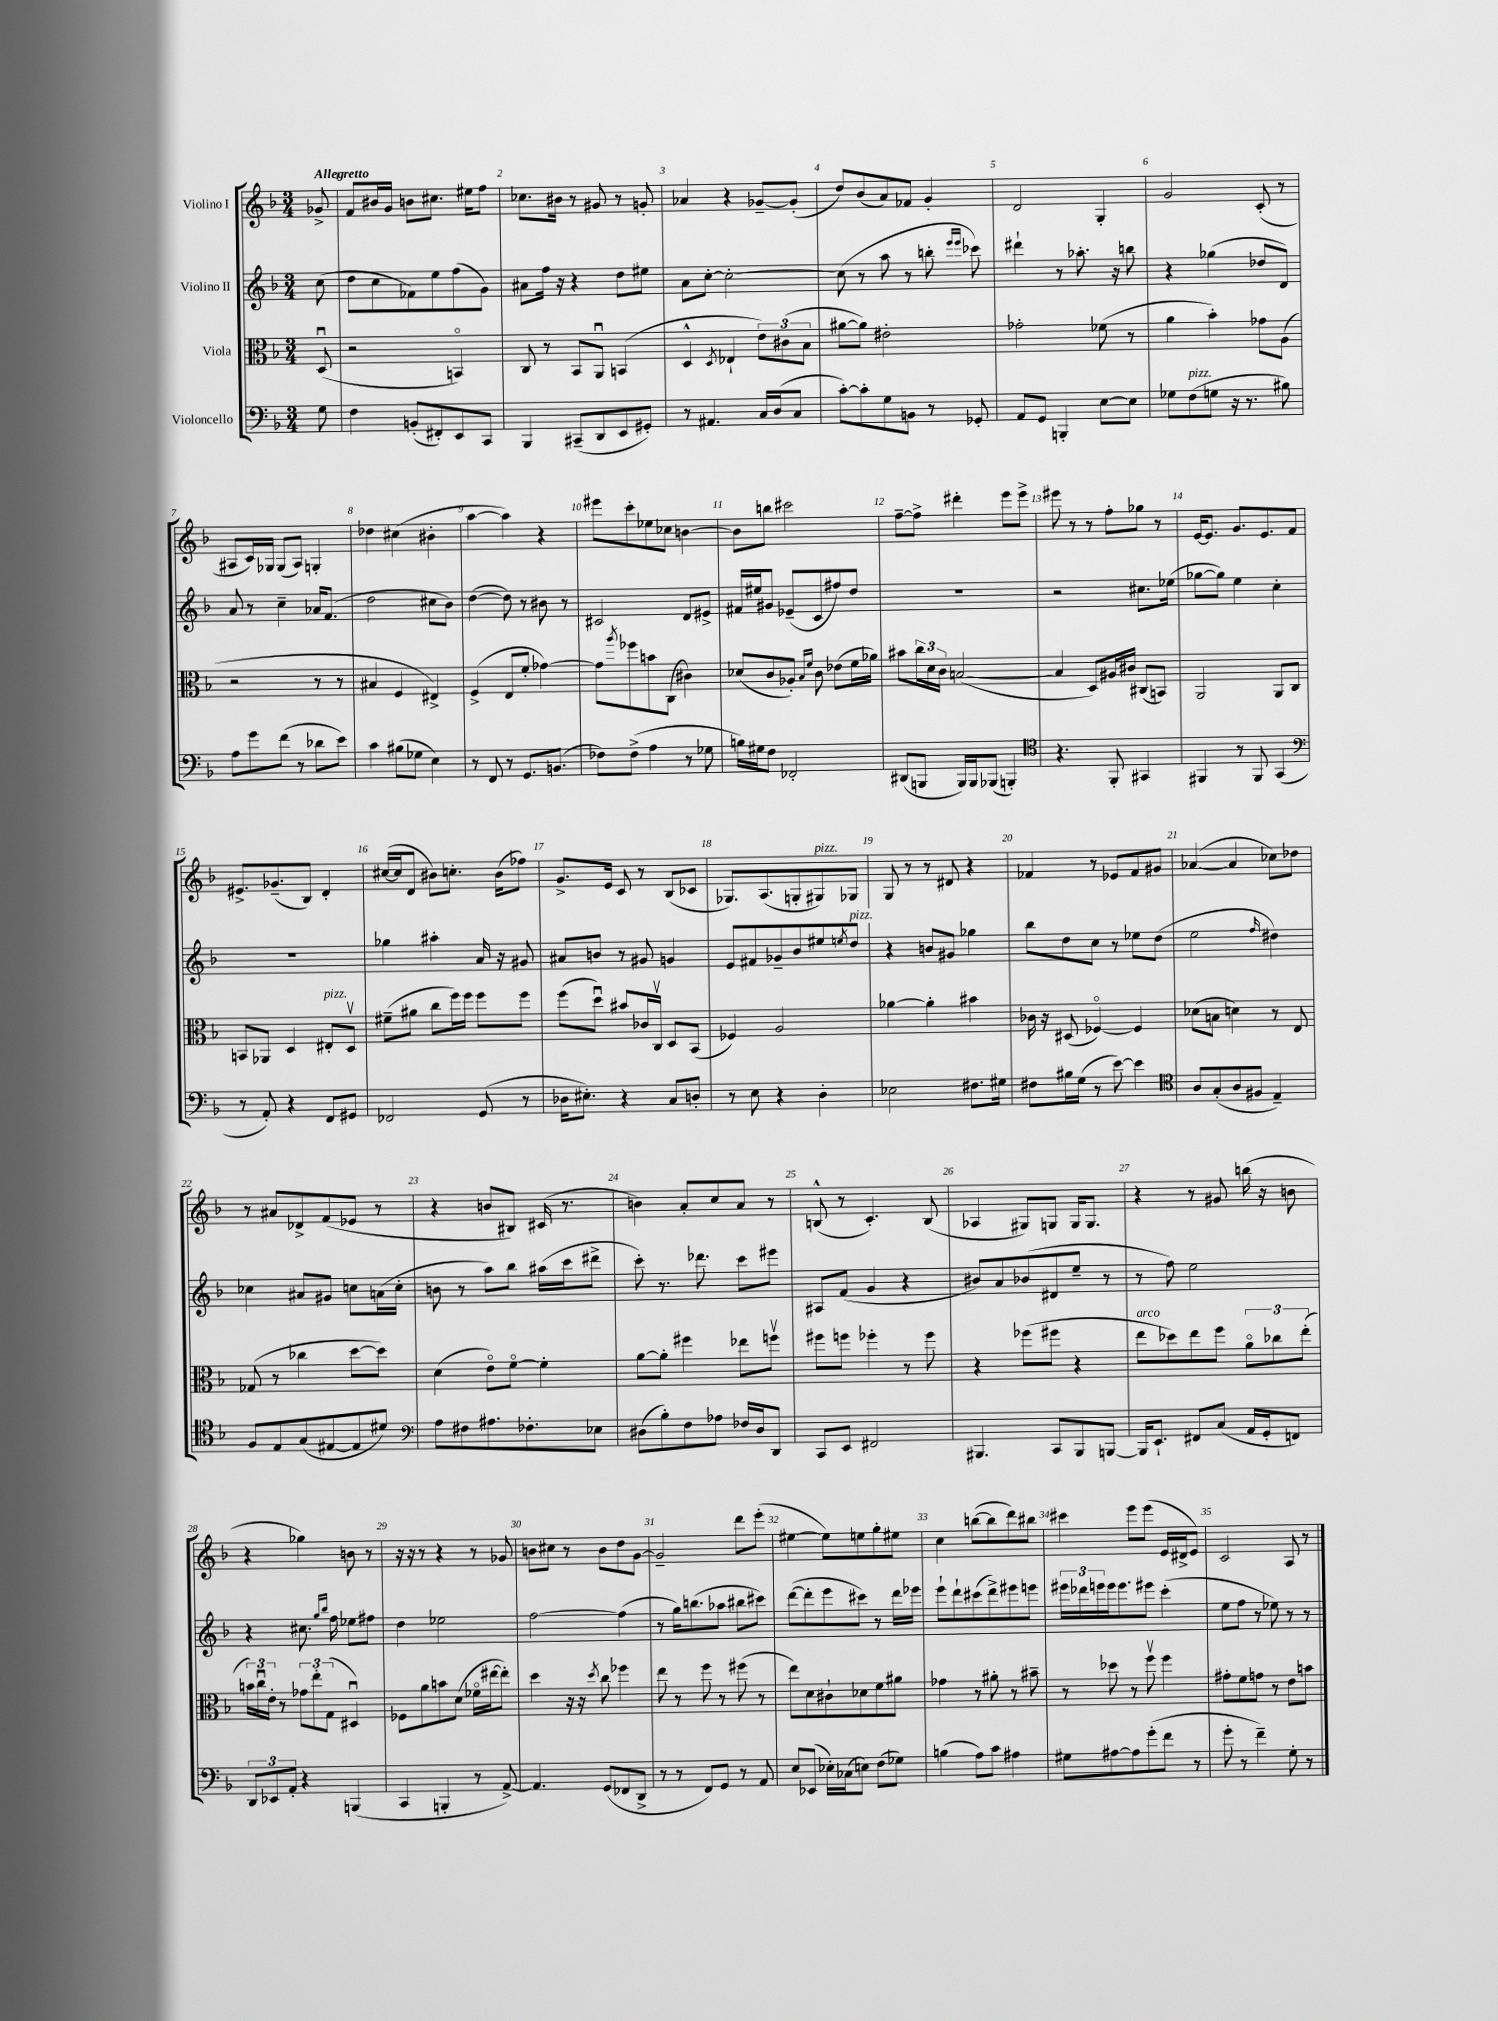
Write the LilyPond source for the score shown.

<<
\new StaffGroup <<
\new Staff = "s0" \with { instrumentName = "Violino I" } {
    \clef treble \key f \major \numericTimeSignature \time 3/4 \partial 8 \tempo "Allegretto"
    ges'8-> |
    f'8 bis'16 g'16 b'8 cis''8. eis''16 f''8 |
    ces''8. bis'16 r8 gis'8 r8 g'8-. |
    aes'4 r4 ges'8~-- ges'8-.( |
    d''8) bes'8( a'8) fes'8 g'4-. |
    d'2 g4-. |
    g'2 c'8-.( r8 |
    ais8 c'16) ges16 ges8( ais8) g4-. |
    des''4 cis''4( bis'4-. |
    a''4~ a''4) r4 |
    eis'''8 c'''8-. ees''8 ces''8 b'4~ |
    b'8 b''8 cis'''2 |
    f''8~-- f''8-> dis'''4-. e'''8 e'''8-> |
    eis'''8 r8 r8 f''8-. ges''8 r8 |
    e'16~ e'8. g'8. e'8. f'8 |
    eis'8.-> ges'8.--( bes8) d'4-. |
    cis''16~( cis''16 d'8 bis'8) c''8.-. bis'16( fes''8) |
    g'8.-> e'16 c'8 r8 bes8( ces'8 |
    ges8.) a8.( g8-. gis8^\markup { \italic "pizz." }) ges8 |
    g8 r8 r8 dis'8 r4 |
    fes'4 r8 ees'8 fes'8 gis'8 |
    aes'4~( aes'4 ces''8) des''8 |
    r8 ais'8 des'8-> f'8( ees'8 r8 |
    r4 b'8 bis8) cis'16( r8. |
    b'4) a'8-. c''8 a'8 r8 |
    b8-^( r8 c'4.-.) b8( |
    aes4 gis8) g8 g16 g8. |
    r4 r8 gis'8 b''16( r16 b'8 |
    r4 ges''4) b'8 r8 |
    r16 r16 r8 r4 r8 ges'8 |
    b'8 cis''8 r8 b'8 d''8 g'8~ |
    g'2-- d'''8 e'''8-.( |
    eis''4~ eis''8) e''8 g''8-. eis''8 |
    c''4 b''8~( b''8 d'''8) bis''8 |
    cis'''4 e'''8 e'''8( e'16 dis'16-> e'8) |
    c'2 a8 r8 \bar "|." |
}
\new Staff = "s1" \with { instrumentName = "Violino II" } {
    \clef treble \key f \major \numericTimeSignature \time 3/4 \partial 8
    c''8( |
    d''8 c''8 fes'8) e''8 f''8( g'8) |
    ais'8 f''16 r16 r4 d''8 eis''8 |
    a'8 c''8~-. c''2~-. |
    c''8( r8 a''8 r8 b''8-. \grace { e'''16 e'''16 } ces'''8) |
    dis'''4-! r8 aes''8.-. r16 b''8 |
    r4 ges''4( des''8 d'8) |
    a'8 r8 c''4-- aes'16 f'8.( |
    d''2 cis''8 bes'8) |
    d''4~( d''8) r8 bis'8 r8 |
    cis'2 d'8 eis'8-> |
    fis'16 eis''16 gis'8 ees'8--( c'8 fis''8) d''8 |
    R2. |
    r2 cis''8. ees''16( |
    ges''8~ ges''8) e''4 c''4-. |
    R2. |
    ges''4 ais''4-. a'16 r16 gis'8 |
    ais'8 b'8 r8 gis'8 g'4 |
    e'8 fis'8 ges'8-- bes'8 eis''8 \acciaccatura { e''8 } d''8^\markup { \italic "pizz." } |
    r4 b'8 gis'8 ges''4 |
    bes''8 d''8 c''8 r8 ees''8 d''8( |
    e''2 \grace { f''16 } dis''4) |
    ces''4 ais'8 gis'8 c''8 a'16( c''16-. |
    b'8 r8 a''8) bes''8 ais''16( c'''16 dis'''8-> |
    c'''8-.) r8. des'''8. c'''8 eis'''8 |
    ais8 f'8( g'4 r4 |
    bis'8) a'8 bes'8( dis'8 e''8-- r8 |
    r8 f''8) e''2 |
    r4 cis''8. \grace { g''16 bes''16 } f''16 ees''8 fis''8 |
    d''4 ees''2 |
    f''2~ f''4( |
    r8 g''16) b''8.( aes''8 bis''8 cis'''8) |
    d'''8~( d'''8-. e'''8 cis'''8) r8 d'''16 ees'''16 |
    e'''8-! d'''8-! cis'''8( d'''8->) eis'''8 e'''8 |
    \tuplet 3/2 { eis'''16 des'''16 e'''16 } e'''16 e'''8. eis'''8 c'''4-.( |
    e''8 f''8 r8 ees''8) r8 r8 \bar "|." |
}
\new Staff = "s2" \with { instrumentName = "Viola" } {
    \clef alto \key f \major \numericTimeSignature \time 3/4 \partial 8
    d8\downbow( |
    r2 b,4\flageolet) |
    c8 r8 bes,8 a,8\downbow b,4( |
    d4-^ \acciaccatura { d8 } ees4-! \tuplet 3/2 { e'8) cis'8( bes8 } |
    ais'8~ ais'8) eis'2-. |
    ges'2-. fes'8( r8 |
    a'4 bes'4-.) ges'8 a8( |
    r2 r8 r8 |
    bis4 f4 eis4->) |
    f4->( e8 f'8-. ges'4~) |
    ges'8 \acciaccatura { a''8 } fes''8 b'8 c8( cis'4) |
    des'8( c'8 aes8-.) \grace { bes16 f'16 } c'8 ees'8( f'16 aes'16) |
    bis'8 \tuplet 3/2 { c''16 d'16 c'16 } b2~( |
    b4 d8) ais16 cis'16 cis8( b,8) |
    a,2 a,8 c8 |
    b,8 aes,8 d4 eis8-.^\markup { \italic "pizz." } d8\upbow |
    fis'8--( ais'8 c''8 f''16) f''16 f''8 f''8 |
    f''8( d''8\downbow) bis'8 ces'16 c16\upbow d8 bes,8( |
    fes4) a2 |
    aes'4~ aes'4-. bis'4 |
    ces'16 r16 dis8( fes4~\flageolet) fes4 |
    des'8( b8 d'4) r8 e8 |
    ges8( r8 ces''4 d''8~ d''8) |
    d'4( e'8\flageolet) f'8~\flageolet f'4-. |
    a'8~ a'8-. fis''4 ees''8 f''8\upbow |
    fis''8 f''8 fes''4-. r8 fes''8 |
    r4 fes''8( fis''8 r4 |
    e''8^\markup { \italic "arco" } des''8) e''8 f''8 \tuplet 3/2 { a'8\flageolet ces''8 e''8-.( } |
    \tuplet 3/2 { b'16) c''16\downbow e'16-. } r8 \tuplet 3/2 { ges'8 e''8-. g8( } dis4\downbow) |
    fes8 a'8 b'8 d'8( fes'16\flageolet eis''16~ eis''8-.) |
    d''4 r16 r16 \acciaccatura { d''8 } c''8 fes''4 |
    e''8 r8 f''8 r8 fis''8( r8 |
    e''8) d'8 cis'8-! des'8 f'8 ais'8 |
    ges'4 r8 ais'8-. r8 bis'8-- |
    r8 des''8 r8 f''8\upbow f''4 |
    gis'8-. f'8 g'8 r8 e'8 b'8 \bar "|." |
}
\new Staff = "s3" \with { instrumentName = "Violoncello" } {
    \clef bass \key f \major \numericTimeSignature \time 3/4 \partial 8
    g8 |
    f4 b,8-.( fis,8-.) e,8 c,8 |
    bes,,4 cis,8--( d,8 e,8 gis,8-.) |
    r8 ais,4. c16 d16( c8 |
    c'8~-.) c'8-. g8 b,8 r8 ges,8-. |
    a,8 g,8 b,,4-. e8~ e8 |
    ges8 f8^\markup { \italic "pizz." }( g8 r16 r8. bis8) |
    a8 g'8 f'8( r8 des'8 e'8) |
    c'4 bis8( ges8 e4) |
    r8 f,8 r8 g,8. b,8.( |
    fes8) fes8->( a4 r8 ges8 |
    b16) gis16 f8 fes,2-. |
    dis,8( b,,8 b,,16) b,,16 bes,,8( b,,4-.) |
    \clef tenor r4. f,8-. gis,4 |
    fis,4 r8 fis,8 g,4( |
    \clef bass r8 a,8-.) r4 f,8 gis,8 |
    fes,2 g,8( r8 |
    des16 eis8.-.) r4 c8 d8-. |
    r8 e8 r4 d4-. |
    ees2 fis8. gis16 |
    fis8 bis16 g16( r8 e'8~) e'4 |
    \clef tenor a8 g8-.( a8 fis8 e4--) |
    f8 e8 g8( eis8~ eis8 dis'8) |
    \clef bass a8 fis8 ais8. fes8.-. ees8 |
    dis8( bes8-.) f8 aes8 fes16 dis16 d,8 |
    c,8 e,8 fis,2 |
    bis,,4. c,8 bis,,8 b,,8~ |
    b,,16 e,8.-! fis,8 c8( a,16 g,16-. f,8) |
    \tuplet 3/2 { d,8 ees,8 a,8-. } r4 b,,4( |
    c,4 b,,4-. r8 a,8~->) |
    a,4. g,8( fes,8 d,8-> |
    r8 r8 f,8) g,8 r8 a,8 |
    e8 ees,8( ees16-.) ces16( e8) f8( ges8) |
    b4( a8) c'8 ais4 |
    gis8 ais8~ ais8 g'8-.( f'8 r8 |
    g'8-. r8 f'4--) g8-. r8 \bar "|." |
}
>>
>>
\layout { \context { \Score \override BarNumber.break-visibility = ##(#f #t #t) barNumberVisibility = #all-bar-numbers-visible } }
